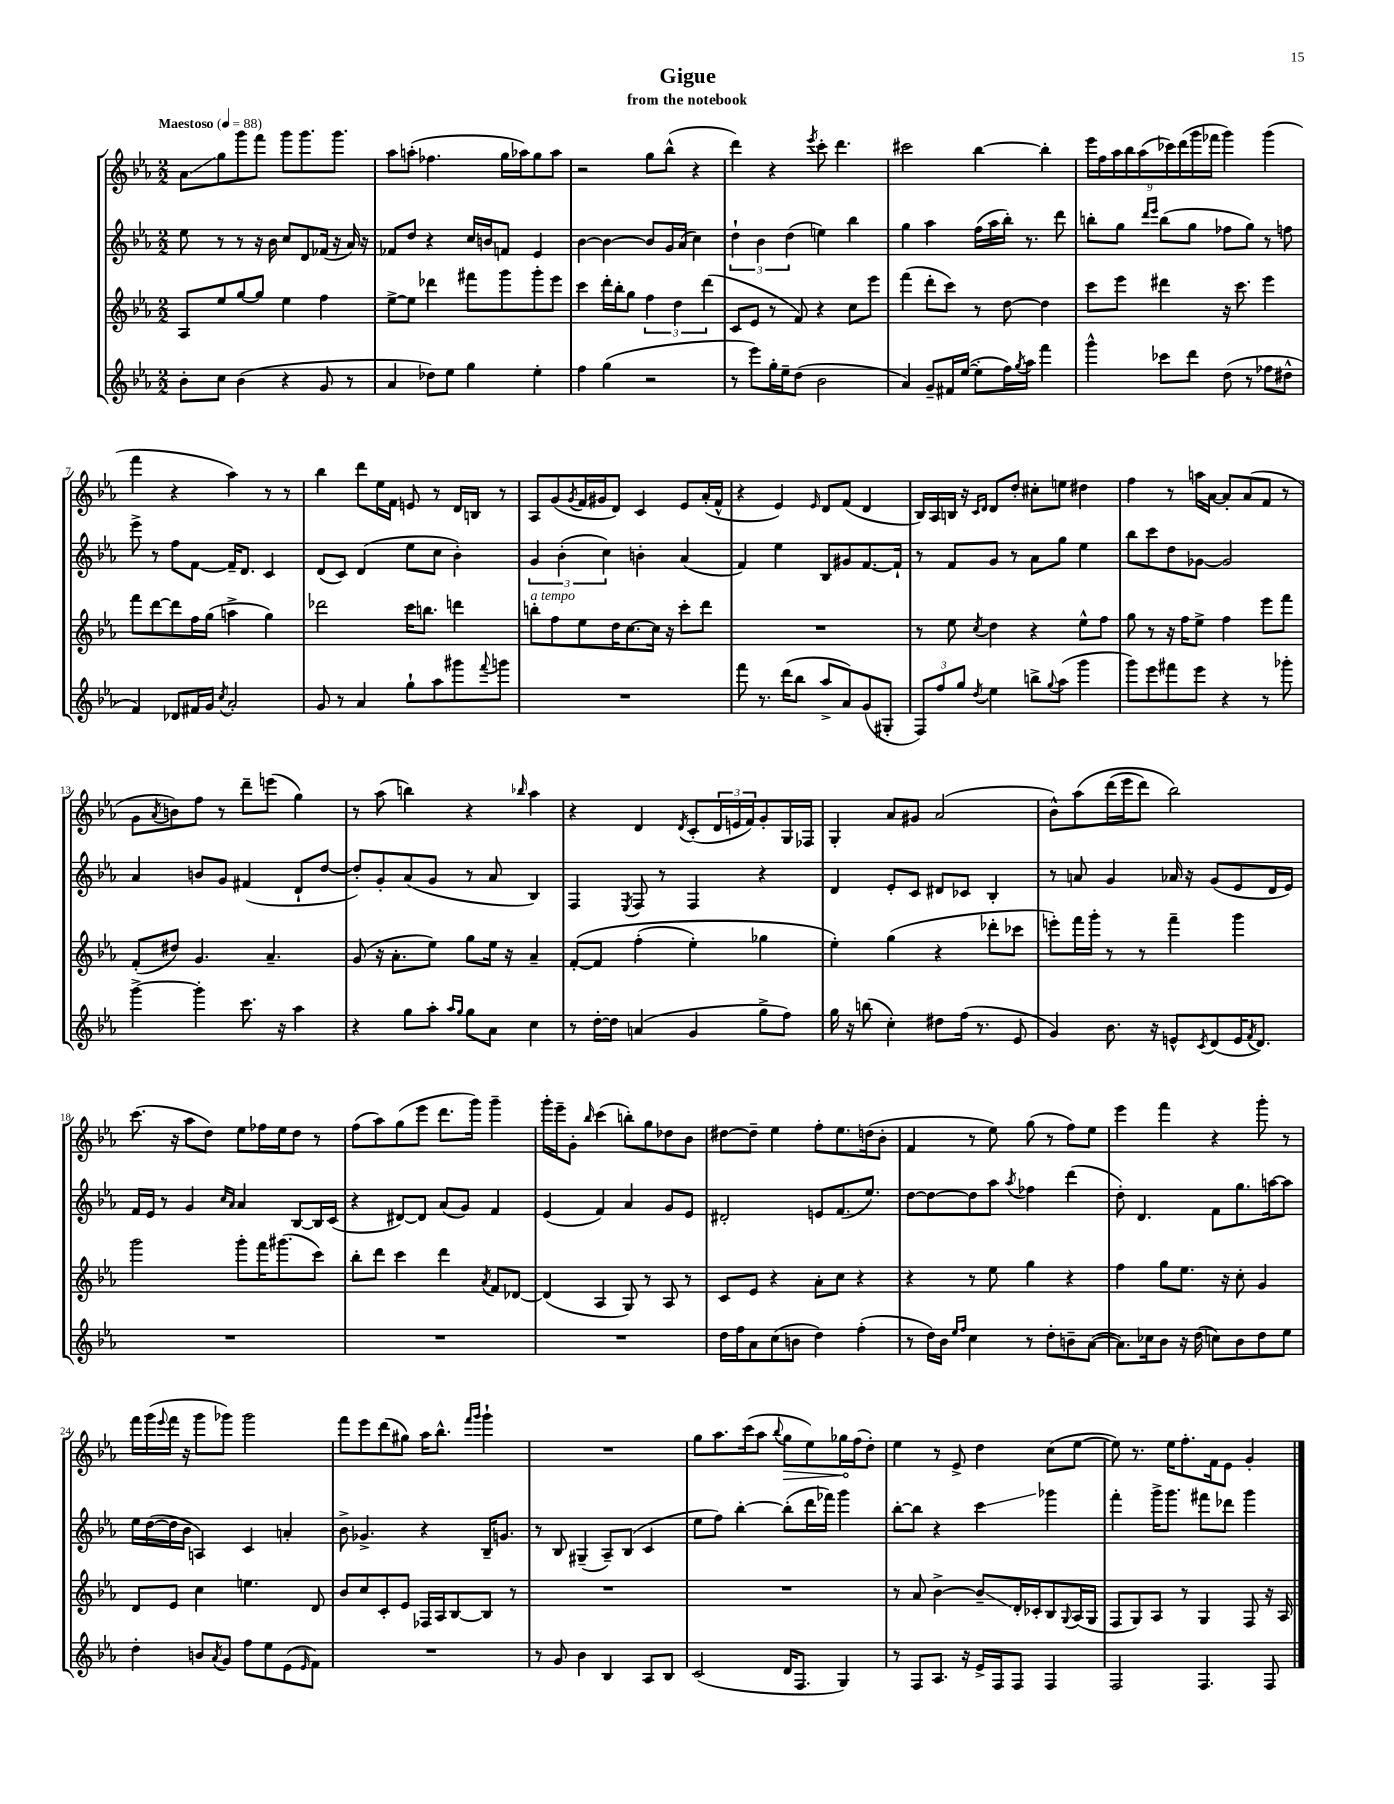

**kern	**kern	**kern	**kern
*staff4	*staff3	*staff2	*staff1
*clefG2	*clefG2	*clefG2	*clefG2
*k[b-e-a-]	*k[b-e-a-]	*k[b-e-a-]	*k[b-e-a-]
*M2/2	*M2/2	*M2/2	*M2/2
*MM88	*MM88	*MM88	*MM88
8b-'\L	8A-/L	8ee-\	8a-\L
8cc\J	8ee-/	8r	8gg\
(4b-\	[8gg/	8r	8ggg\
.	8gg/]J	16r	8fff\J
.	.	16b-\	.
4r	4ee-\	8cc/L	8ggg\L
.	.	8d/	8.ggg\
8g/	4ff\	(16f-/Jk	.
.	.	16r	8.ggg\J
8r	.	16a-/)	.
.	.	16r	.
=	=	=	=
4a-/	[8ee-^\L	8f-/L	8aa-\L
.	8ee-\]J	8dd/J	(8aa'\J
8dd-\L)	4ddd-\	4r	4.ff-\
8ee-\J	.	.	.
4gg\	8fff#\L	16cc/LL	.
.	.	16b/J	.
.	8ggg\	8f/J	16gg\LL
.	.	.	16aa-\J)
4ee-'\	8ggg'\	4e-/	8gg\
.	8eee-\J	.	8aa-\J
=	=	=	=
4ff\	4ccc\	[4b-\	2r
(4gg\	16ddd'\LL	4b-\_	.
.	16bb-'\J	.	.
.	8gg\J	.	.
2r	6ff\	8b-/]L	8gg\L
.	.	16g/L	(8bb-^^\J
.	6dd\	.	.
.	.	(16a-/JJ	.
.	.	4cc\)	4r
.	(6ddd\	.	.
=	=	=	=
8r	8c/L	6dd`\	4ddd\)
8eee-\L)	8e-/J	.	.
.	.	6b-\	.
16gg'\L	8r	.	4r
16ee-~\J	.	.	.
.	.	(6dd\	.
(8dd\J	8f/)	.	.
.	.	.	8qeee-/
2b-\	4r	4ee\)	8ccc'\
.	.	.	4.ddd\
.	8cc\L	4bb-\	.
.	8eee-\J	.	.
=	=	=	=
4a-/)	(4fff\	4gg\	2ccc#\
8g~/L	8ddd'\L	4aa-\	.
16f#/L	8ccc\J)	.	.
([16ee-/JJ	.	.	.
8ee-'\]L	8r	(16ff\LL	[4bb-\
.	.	16aa-\	.
16ff\L)	[8dd\	16bb-'\JJ)	.
8qgg/	.	.	.
16aa-\JJ	.	8.r	.
4fff\	4dd\]	.	4bb-'\]
.	.	8ddd\	.
=	=	=	=
4ggg^^\	8ccc\L	8bb'\L	18eee-\LL
.	.	.	18ff\
.	.	.	18aa-\
.	8eee-\J	8gg\J	.
.	.	.	18bb-\
.	.	.	(18aa-\
.	.	16qqddd/LL	.
.	.	16qqeee-/JJ	.
8ccc-\L	4ddd#\	(8bb\L	.
.	.	.	18ccc-\)
.	.	.	(18ddd\
8ddd\J	.	8gg\J	.
.	.	.	18ggg\
.	.	.	18fff-\JJ
(8dd\	16r	8ff-\L	4ggg\)
.	8.ccc\	.	.
8r	.	8gg\J)	.
8ff-\L	4eee-\	8r	(4ggg\
8dd#^^\J	.	8ff\	.
=	=	=	=
4f/)	8fff\L	8eee-^\	4fff\
.	[8ddd\	8r	.
8d-/L	8ddd\]	8ff\L	4r
16f#/L	16ff\L	[8f\J	.
16g/JJ	(16gg\JJ	.	.
8qcc/	.	.	.
2a-'/	4aa^\	16f~/]LK	4aa-\)
.	.	8.d/J	.
.	4gg\)	4c/	8r
.	.	.	8r
=	=	=	=
8g/	2ddd-\	(8d/L	4bb-\
8r	.	8c/J)	.
4a-/	.	(4d/	8ddd\L
.	.	.	16ee-\L
.	.	.	16f\JJ
8gg`\L	16ccc\LK	8ee-\L	8e/
.	8.bb\J	.	.
8aa-\	.	8cc\J	8r
8ggg#\	4ddd\	4b-'\)	16d/LL
.	.	.	16B/JJ
8qqfff/	.	.	.
8ggg\J	.	.	8r
=	=	=	=
1r	8bb'\L	6g/	8A-/L
.	8ff\	.	(8g/
.	.	(6b-'\	.
.	.	.	8qg/
.	8ee-\	.	16f/L
.	.	.	16g#/J
.	.	6cc\)	.
.	16dd\K	.	8d/J)
.	[8.cc\	.	.
.	.	4b'\	4c/
.	16cc\]Jk	.	.
.	16r	.	.
.	8ccc'\L	(4a-/	8e-/L
.	8ddd\J	.	(16a-'/L
.	.	.	16f^^/JJ
=	=	=	=
8fff\	1r	4f/)	4r
8.r	.	.	.
.	.	4ee-\	4e-/)
(16ddd\LK	.	.	.
8bb-\J	.	.	.
.	.	.	16qqe-/
8aa-^/L	.	8B-/L	8d/L
8a-/)	.	8g#/	(8f/J
(8g/	.	[8.f/	4d/
8G#'/J	.	.	.
.	.	16f`/]Jk	.
=	=	=	=
12F/L)	8r	8r	16B-/LL)
.	.	.	16A-/
12ff/	.	.	.
.	8ee-\	8f/L	16B/JJ
12gg/J	.	.	.
.	.	.	16r
.	.	.	16qqc/LL
8qdd/	8qcc/	.	16qqd/JJ
4ee-\	4dd\	8g/J	8d/L
.	.	8r	8dd'/J
8bb^\L	4r	8a-\L	8cc#'\L
8qqgg/	.	.	.
(8aa-\J	.	8gg\J	8ee\J
4ggg\	8ee-^^\L	4ee-\	4dd#\
.	8ff\J	.	.
=	=	=	=
8ggg\L)	8gg\	8bb-\L	4ff\
8eee-\	8r	8ccc\	.
8fff#\	16r	8dd\	8r
.	16ff\LK	.	.
8eee-\J	8ee-^\J	[8g-\J	16aa\LL
.	.	.	[16a-\JJ
4r	4ff\	2g-/]	8a-'/]L
.	.	.	(8a-/
8r	8eee-\L	.	8f/J
8ggg-'\	8fff\J	.	8r
=	=	=	=
[4ggg^\	(8f'/L	4a-/	8g\L
.	.	.	8qa-/
.	8dd#/J)	.	8b\)
4ggg'\]	4.g/	8b/L	8ff\J
.	.	8g/J	8r
8.ccc\	.	(4f#/	8ddd~\L
.	4.a-~/	.	(8eee\J
16r	.	.	.
4aa-\	.	8d`/L	4gg\)
.	.	[8dd/J	.
=	=	=	=
4r	(8g/	8dd'/]L)	8r
.	16r	8g'/	(8aa-\
.	8.a-'\L	.	.
8gg\L	.	(8a-/	4bb\)
8aa-'\J	8ee-\J)	8g/J	.
16qqaa-/LL	.	.	.
16qqgg/JJ	.	.	.
8gg\L	8gg\L	8r	4r
8a-\J	16ee-\Jk	8a-/	.
.	16r	.	.
.	.	.	16qqbb-/
4cc\	4a-~/	4B-/)	4aa-\
=	=	=	=
8r	&([8f'/L	4F/	4r
[16dd'\LL	8f/]J	.	.
16dd\]JJ	.	.	.
.	.	8qE-/	.
(4a/	(4ff'\	8F/	4d/
.	.	8r	.
.	.	.	8qd/
4g/	4ee-'\)	4F/	(8c'/L
.	.	.	24d/L
.	.	.	24e/
.	.	.	24f/J)
8gg^\L	4gg-\	4r	8g'/
8ff\J)	.	.	16G/L
.	.	.	16F-/JJ
=	=	=	=
16gg\	4ee-'\&)	4d/	4G'/
16r	.	.	.
(8bb\	.	.	.
4cc'\)	(4gg\	8e-'/L	8a-/L
.	.	8c/J	8g#/J
8dd#\L	4r	8d#/L	(2a-/
(16ff\Jk	.	8c-/J	.
8.r	.	.	.
.	8ddd-'\L	4B-'/	.
8e-/	8ccc-\J	.	.
=	=	=	=
4g/)	8eee'\L)	8r	8b-^^\L)
.	16fff\L	8a/	&(8aa-\
.	16ggg'\JJ	.	.
8.b-\	8r	4g/	(16ddd\L
.	.	.	16eee-\J
.	8r	.	8ddd\J)
16r	.	.	.
8e^^/L	4fff~\	16a-/	2bb-\&)
.	.	16r	.
8qc/	.	.	.
(8d/	.	(8g/L	.
16e/K	4ggg\	8e-/	.
8qf/	.	.	.
8.d/J)	.	.	.
.	.	16d/L	.
.	.	16e-/JJ)	.
=	=	=	=
1r	2ggg\	16f/LL	(8.ccc\
.	.	16e-/JJ	.
.	.	8r	.
.	.	.	16r
.	.	4g/	8aa-\L
.	.	.	8dd\J)
.	.	16qqcc/LL	.
.	.	16qqa-/JJ	.
.	8ggg'\L	4a-/	8ee-\L
.	16fff\K	.	16ff-\L
.	(8.ggg#\	.	16ee-\J
.	.	[8B-/L	8dd\J
.	8ccc\J)	16B-/]L	8r
.	.	(16c/JJ	.
=	=	=	=
1r	8bb-'\L	4r	(8ff\L
.	8ddd\J	.	8aa-\)
.	4ccc\	[8d#/L)	(8gg\
.	.	8d#/]J	8eee-\J
.	4ddd\	(8a-/L	8.ddd\L
.	.	8g/J)	.
.	.	.	16ggg\Jk)
.	8qa-/	.	.
.	8f/L	4f/	4ggg~\
.	[8d-/J	.	.
=	=	=	=
1r	(4d-/]	(4e-/	16ggg'\LL
.	.	.	16eee-~\J
.	.	.	8g'\J
.	.	.	16qqbb-/
.	4A-/	4f/)	(4ccc\
.	8G/)	4a-/	8bb'\L)
.	8r	.	8gg\
.	8A-/	8g/L	8dd-\
.	8r	8e-/J	8b-\J
=	=	=	=
16dd\LL	8c/L	2d#'/	[8dd#\L
16ff\J	.	.	.
8a-\	8e-/J	.	8dd#~\]J
(8cc\	4r	.	4ee-\
8b\J	.	.	.
4dd\)	8a-'\L	8e/L	8ff'\L
.	8cc\J	(8.f/	8.ee-\
(4ff'\	4r	.	.
.	.	8.ee-/J)	(16dd\k
.	.	.	8b-'\J
=	=	=	=
8r	4r	[8dd\L	4f/
16dd\LL)	.	8dd\_	.
16b-\JJ	.	.	.
16qqee-/LL	.	.	.
16qqff/JJ	.	.	.
4cc\	8r	8dd\]	8r
.	8ee-\	8aa-\J	8ee-\)
.	.	8qaa-/	.
8r	4gg\	4ff-\	(8gg\
8dd'\L	.	.	8r
8b~\	4r	(4ddd\	8ff\L)
([8a-\J	.	.	8ee-\J
=	=	=	=
8.a-\]L)	4ff\	8dd'\)	4eee-\
.	.	4.d/	.
16cc-\k	.	.	.
8b-\J	8gg\L	.	4fff\
16r	8.ee-\J	.	.
(16dd\	.	.	.
8cc\L)	.	8f\L	4r
.	16r	.	.
8b-\	8cc'\	8.gg\	.
8dd\	4g/	.	8ggg'\
.	.	[16aa\k	.
8ee-\J	.	8aa\]J	8r
=	=	=	=
4dd'\	8d/L	16ee-\LL	16fff\LL
.	.	([16dd\	(16ggg\
.	.	.	8qqeee-/
.	8e-/J	16dd\]	16fff\JJ
.	.	16b-\JJ	16r
8b/L	4cc\	4A/)	8ggg\L
8qa-/	.	.	.
8g/J	.	.	8ggg-\J)
8ff\L	4.ee\	4c/	2ggg-\
8ee-\	.	.	.
(8e-\	.	4a'/	.
16qqe-/	.	.	.
8f\J)	8d/	.	.
=	=	=	=
1r	8b-/L	8b-^\	8fff\L
.	8cc/	4.g-^/	8eee-\
.	8c'/	.	(8ddd\
.	8e-/J	.	8gg#\J)
.	16F-/LL	4r	16aa-\LK
.	16A-/J	.	8.bb-^^\J
.	[8B-/	.	.
.	.	.	16qqfff/LL
.	.	.	16qqggg/JJ
.	8B-/]J	16B-~/LK	4ggg`\
.	.	8.g/J	.
.	8r	.	.
=	=	=	=
8r	1r	8r	1r
8g/	.	8B-/	.
4b-\	.	(4G#~/	.
4B-/	.	8A-~/L)	.
.	.	(8B-/J	.
8A-/L	.	4c/	.
8B-/J	.	.	.
=	=	=	=
(2c/	1r	8ee-\L	8gg\L
.	.	8ff\J)	8.aa-\
.	.	[4bb-'\	.
.	.	.	(16ccc\k
.	.	.	8aa-\J
.	.	.	8qqbb-/
16d/LK	.	(8bb-'\]L	8gg\L
8.F/J	.	.	.
.	.	16ddd\L	8ee-\)
.	.	16fff-\JJ)	.
4G/)	.	4ggg\	16gg-\L
.	.	.	(16ff\J
.	.	.	8dd'\J)
=	=	=	=
8r	8r	[8bb-'\L	4ee-\
8F/L	8a-/	8bb-\]J	.
8.A-/J	[4b-^\	4r	8r
.	.	.	8e-^/
16r	.	.	.
16e-^/LL	8b-~/]L	4ccc\	4dd\
16F/J	.	.	.
8F/J	16d'/L	.	.
.	16c-'/J	.	.
4F/	8B-/	4ggg-\	(8cc\L
.	8qqG/	.	.
.	(16A-/L	.	[8ee-\J
.	16G/JJ	.	.
=	=	=	=
2F/	8F/L	4fff'\	8ee-\])
.	8G/)	.	8.r
.	8A-/J	16ggg^\LK	.
.	.	8.ggg\J	16ee-\LK
.	8r	.	8.ff'\
4.F/	4G/	8fff#\L	.
.	.	.	16f\k
.	.	8ddd-\J	8e-\J
.	8F/	4ggg\	4g'/
8F/	16r	.	.
.	16A-/	.	.
==	==	==	==
*-	*-	*-	*-
